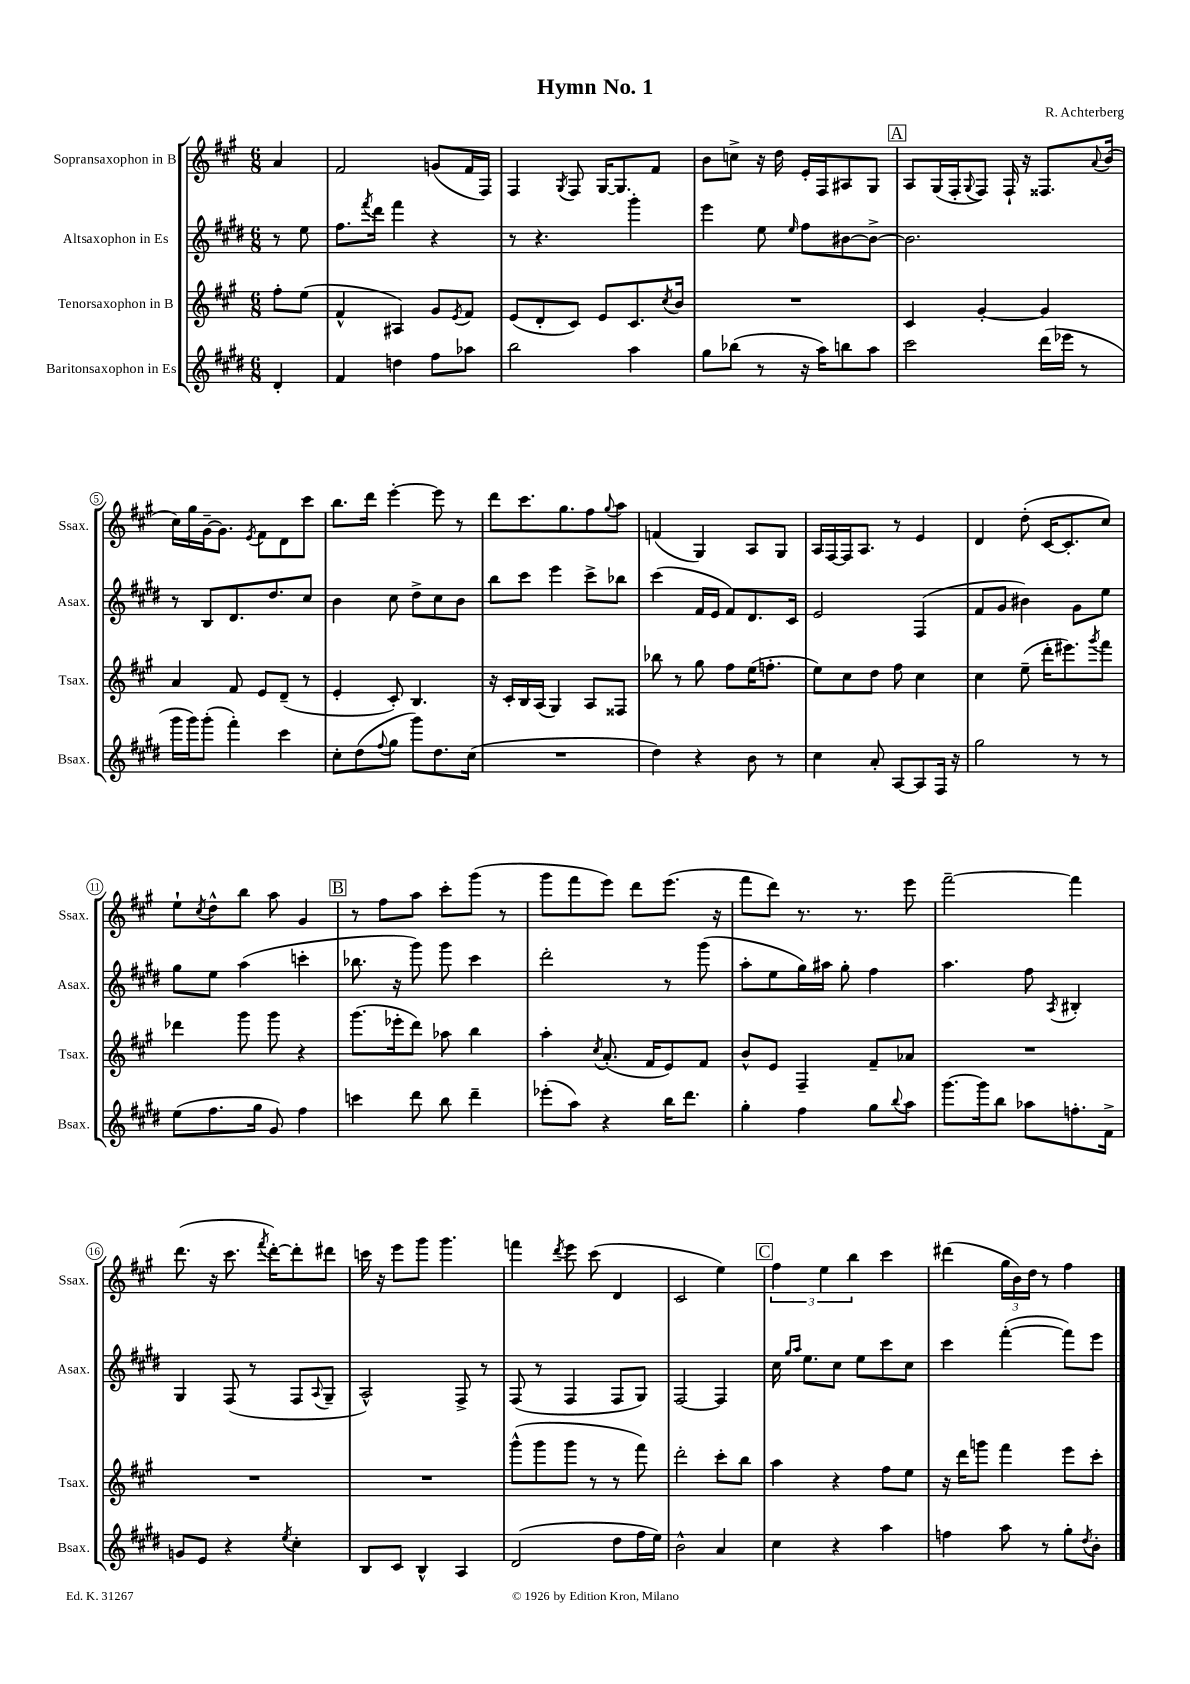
\header { title = "Hymn No. 1" composer = "R. Achterberg" }
<<
\new StaffGroup <<
\new Staff = "s0" \with { instrumentName = "Sopransaxophon in B" shortInstrumentName = "Ssax." } {
    \clef treble \key a \major \numericTimeSignature \time 6/8 \partial 4
    a'4 |
    fis'2 g'8( fis'16 fis16) |
    fis4 \acciaccatura { gis8 } fis8 gis16~ gis8. fis'8 |
    b'8 c''8-> r16 d''16 e'16-. fis16 ais8 gis8 |
    \mark \markup { \box "A" } a8 gis16( fis16-. \appoggiatura { gis8 } fis8) fis16-! r16 fisis8. \appoggiatura { a'8 } b'16( |
    cis''16) gis''16 gis'16~-- gis'8. \acciaccatura { e'8 } fis'8 d'8 cis'''8 |
    b''8. d'''16 e'''4~-. e'''8 r8 |
    d'''8 cis'''8. gis''8. fis''8 \appoggiatura { gis''8 } a''8 |
    f'4( gis4) a8 gis8 |
    a16 fis16~ fis16 a8. r8 e'4 |
    d'4 d''8-.( cis'16~ cis'8.-. cis''8) |
    e''8-! \acciaccatura { cis''8 } d''8-^ b''8 a''8 gis'4 |
    \mark \markup { \box "B" } r8 fis''8 a''8 cis'''8-. gis'''8( r8 |
    gis'''8 fis'''8 e'''8) d'''8 e'''8.( r16 |
    fis'''8 d'''8) r8. r8. e'''8 |
    fis'''2~-- fis'''4 |
    d'''8.( r16 cis'''8. \acciaccatura { fis'''8 } d'''16~-.) d'''8-. dis'''8 |
    c'''16 r16 e'''8 gis'''8 gis'''4. |
    f'''4 \acciaccatura { d'''8 } e'''8 cis'''8( d'4 |
    cis'2 e''4) |
    \mark \markup { \box "C" } \tuplet 3/2 { fis''4 e''4 b''4 } cis'''4 |
    dis'''4( \tuplet 3/2 { gis''16 b'16) d''16 } r8 fis''4 \bar "|." |
}
\new Staff = "s1" \with { instrumentName = "Altsaxophon in Es" shortInstrumentName = "Asax." } {
    \clef treble \key e \major \numericTimeSignature \time 6/8 \partial 4
    r8 e''8 |
    fis''8. \acciaccatura { fis'''8 } dis'''16 fis'''4 r4 |
    r8 r4. gis'''4-. |
    e'''4 e''8 \grace { e''16 } fis''8 bis'8~ bis'8~-> |
    \mark \markup { \box "A" } bis'2. |
    r8 b8 dis'8. dis''8. cis''8 |
    b'4 cis''8 dis''8-> cis''8 b'8 |
    b''8 cis'''8 e'''4 cis'''8-> bes''8 |
    cis'''4( fis'16 e'16 fis'8) dis'8. cis'16 |
    e'2 fis4( |
    fis'8 gis'8 bis'4) gis'8 e''8 |
    gis''8 e''8 a''4( c'''4-. |
    \mark \markup { \box "B" } bes''8. r16 gis'''8) gis'''8 cis'''4 |
    dis'''2-. r8 gis'''8( |
    a''8-. e''8 gis''16) ais''16 gis''8-. fis''4 |
    a''4. fis''8 \acciaccatura { a8 } bis4-. |
    gis4 fis8( r8 fis8 \appoggiatura { a8 } gis8-- |
    a2-^) fis8-> r8 |
    fis8( r8 fis4 fis8 gis8) |
    fis2~ fis4 |
    \mark \markup { \box "C" } cis''16 \grace { gis''16 a''16 } e''8. cis''8 e''8 cis'''8 cis''8 |
    cis'''4 fis'''4~-.( fis'''8) e'''8 \bar "|." |
}
\new Staff = "s2" \with { instrumentName = "Tenorsaxophon in B" shortInstrumentName = "Tsax." } {
    \clef treble \key a \major \numericTimeSignature \time 6/8 \partial 4
    fis''8-. e''8( |
    fis'4-^ ais4) gis'8 \acciaccatura { e'8 } fis'8 |
    e'8( d'8-. cis'8) e'8 cis'8. \acciaccatura { cis''8 } b'16 |
    R2. |
    \mark \markup { \box "A" } cis'4 gis'4~-. gis'4 |
    a'4 fis'8 e'8 d'8--( r8 |
    e'4-. cis'8-.) b4. |
    r16 cis'16-. b16 a16( gis4) a8 fisis8 |
    bes''8 r8 gis''8 fis''8 e''16( f''8.-. |
    e''8) cis''8 d''8 fis''8 cis''4 |
    cis''4 e''8--( d'''16-. eis'''8.) \acciaccatura { gis'''8 } fis'''8 |
    des'''4 gis'''8 gis'''8 r4 |
    \mark \markup { \box "B" } gis'''8.( ees'''16-. d'''8) aes''8 b''4 |
    a''4-. \acciaccatura { cis''8 } a'8.-.( fis'16 e'8) fis'8 |
    b'8-^ e'8 fis4-- fis'8-- aes'8 |
    R2. |
    R2. |
    R2. |
    gis'''8-^( gis'''8 gis'''8 r8 r8 fis'''8) |
    d'''2-. cis'''8-. b''8 |
    \mark \markup { \box "C" } a''4 r4 fis''8 e''8 |
    r16 d'''16 g'''8 fis'''4 e'''8 cis'''8-. \bar "|." |
}
\new Staff = "s3" \with { instrumentName = "Baritonsaxophon in Es" shortInstrumentName = "Bsax." } {
    \clef treble \key e \major \numericTimeSignature \time 6/8 \partial 4
    dis'4-. |
    fis'4 d''4 fis''8 aes''8 |
    b''2 a''4 |
    gis''8 bes''8( r8 r16 a''16) b''8 a''8 |
    \mark \markup { \box "A" } cis'''2 dis'''16( ees'''16 r8 |
    gis'''16 gis'''16) gis'''8-.( fis'''4-.) cis'''4 |
    cis''8-. dis''8( \appoggiatura { fis''8 } gis''8 gis'''8) dis''8. cis''16( |
    R2. |
    dis''4) r4 b'8 r8 |
    cis''4 a'8-. a8~ a8 fis16 r16 |
    gis''2 r8 r8 |
    e''8( fis''8. gis''16 gis'8) fis''4 |
    \mark \markup { \box "B" } c'''4 dis'''8 b''8 dis'''4-- |
    ees'''8-.( a''8) r4 b''16 dis'''8. |
    gis''4-. fis''4 gis''8 \appoggiatura { b''8 } a''8 |
    gis'''8.~ gis'''16 b''8 aes''8 f''8.-. fis'16-> |
    g'8 e'8 r4 \acciaccatura { e''8 } cis''4-. |
    b8 cis'8 b4-^ a4 |
    dis'2( dis''8 fis''16 e''16) |
    b'2-^ a'4 |
    \mark \markup { \box "C" } cis''4 r4 a''4 |
    f''4 a''8 r8 gis''8-. \acciaccatura { dis''8 } b'8-. \bar "|." |
}
>>
>>
\layout { \context { \Score \override BarNumber.stencil = #(make-stencil-circler 0.1 0.3 ly:text-interface::print) } }
